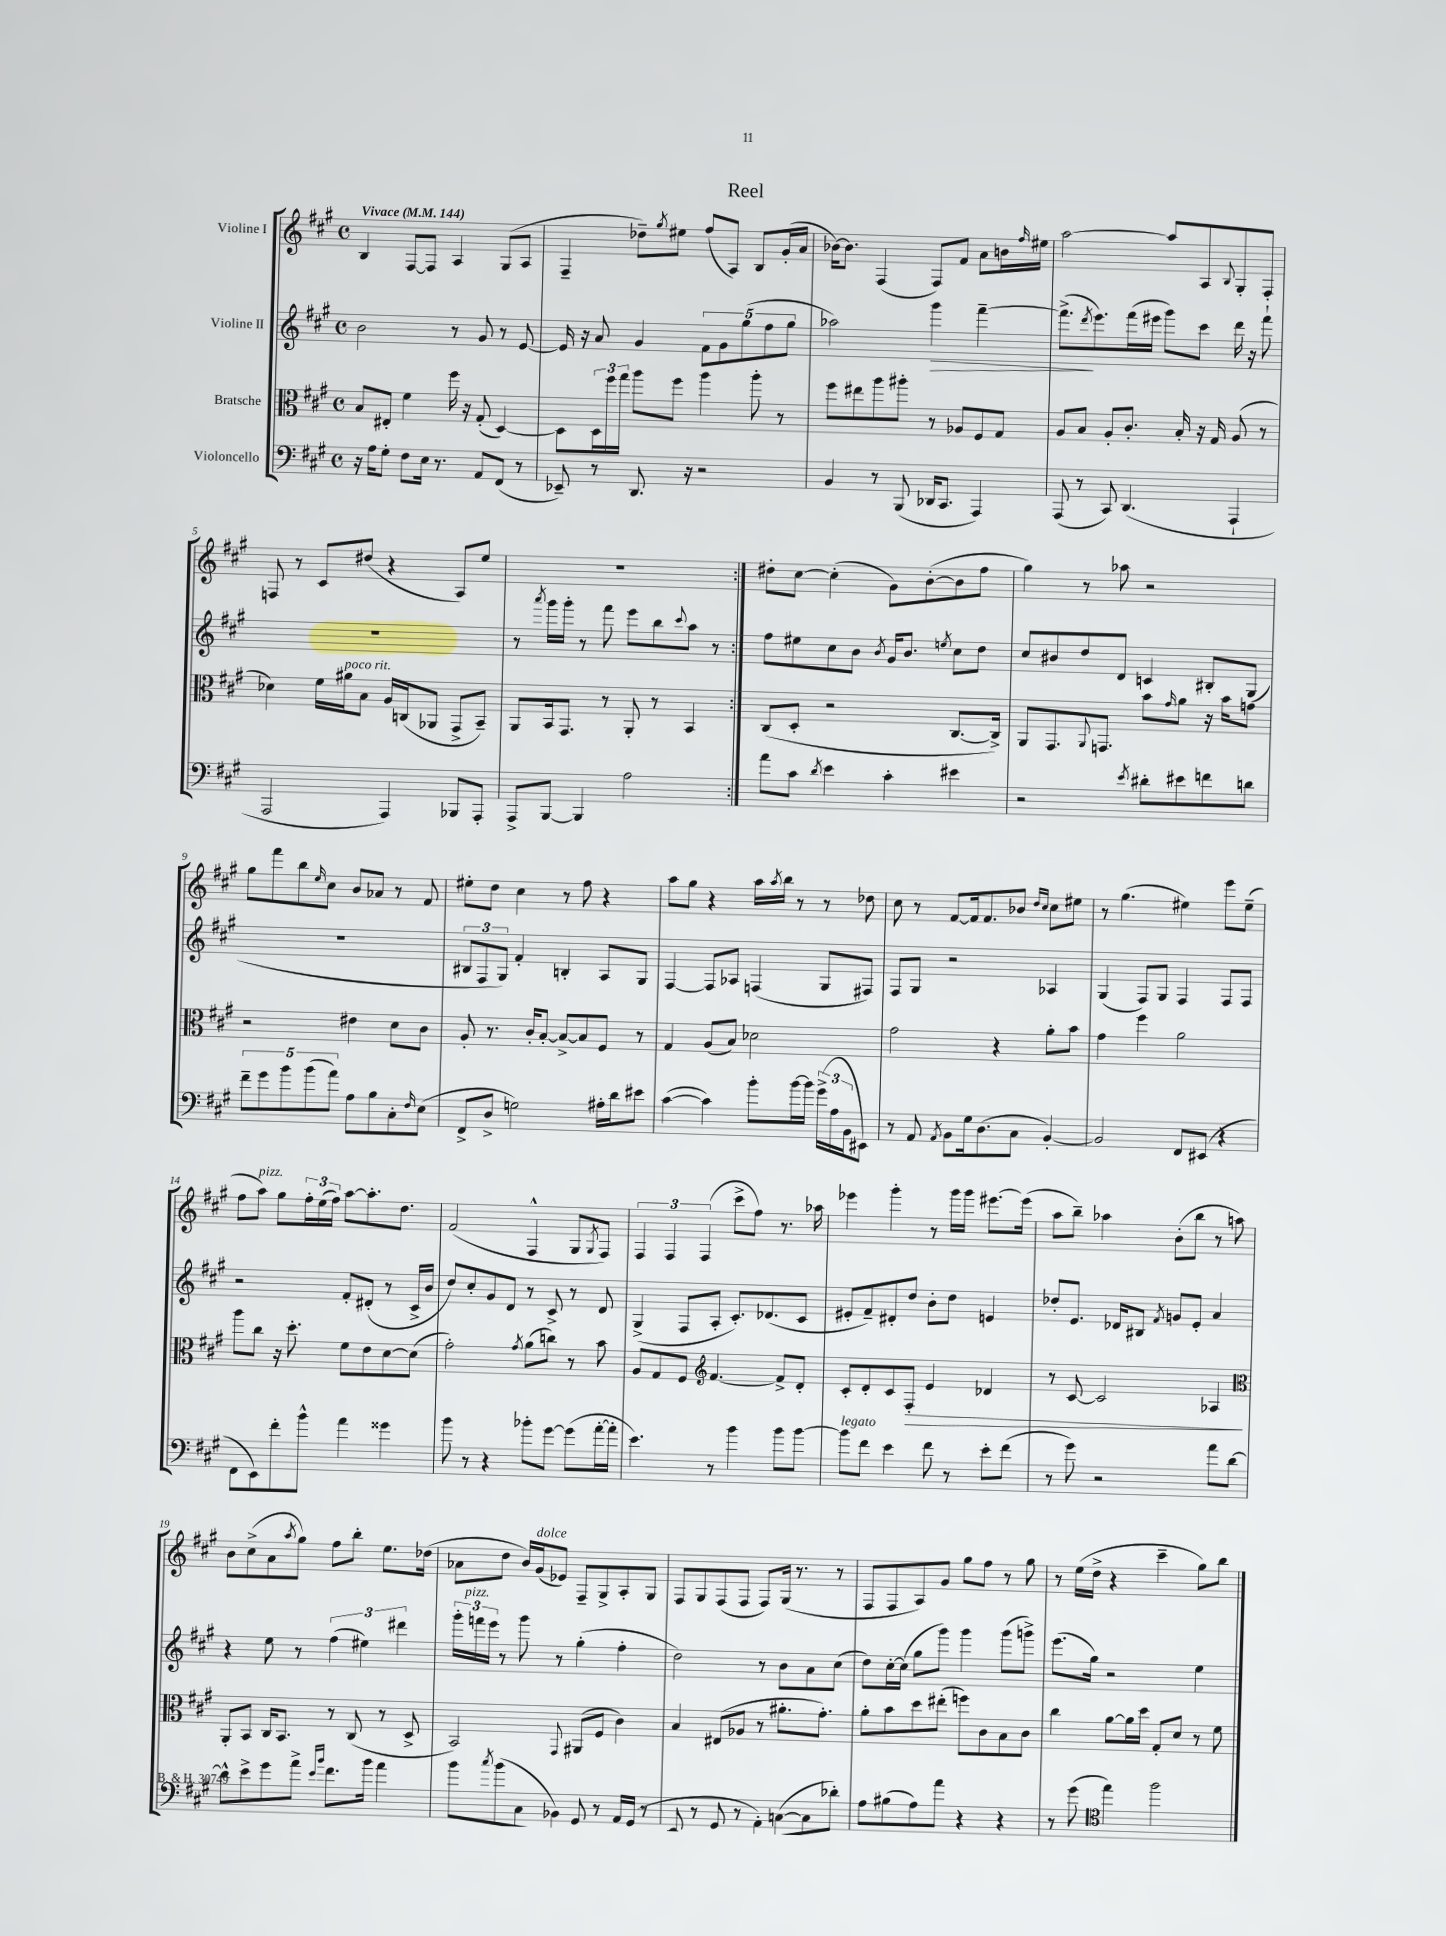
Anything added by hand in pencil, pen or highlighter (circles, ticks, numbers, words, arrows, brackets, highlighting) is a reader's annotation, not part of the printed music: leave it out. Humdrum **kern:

**kern	**kern	**dynam	**kern	**dynam	**kern
*part4	*part3	*part3	*part2	*part2	*part1
*staff4	*staff3	*staff3	*staff2	*staff2	*staff1
*I"Violoncello	*I"Bratsche	*	*I"Violine II	*	*I"Violine I
*clefF4	*clefC3	*	*clefG2	*	*clefG2
*k[f#c#g#]	*k[f#c#g#]	*	*k[f#c#g#]	*	*k[f#c#g#]
*M4/4	*M4/4	*	*M4/4	*	*M4/4
*met(c)	*met(c)	*	*met(c)	*	*met(c)
*MM144	*MM144	*	*MM144	*	*MM144
=1	=1	=1	=1	=1	=1
!	!	!	!	!	!LO:TX:a:B:t=Vivace
16r	8B/L	.	2b\	.	4B/
16A\KL	.	.	.	.	.
8G#'\J	8E#X'/J	.	.	.	.
8F#\L	4f#\	.	.	.	[8F#/L
16E\Jk	.	.	.	.	8F#/J]
8.r	.	.	.	.	.
.	16ff#\	.	8r	.	4A/
.	16r	.	.	.	.
8AA/L	(8G#'/	.	8g#/	.	.
(8FF#/J	[4D/)	.	8r	.	(8G#/L
8r	.	.	[8e/	.	8A/J
=2	=2	=2	=2	=2	=2
8EE-X~/)	8D\L]	.	16e/]	.	4F#~/
.	.	.	16r	.	.
8r	24D\L	.	8a/	.	.
.	24ff#\	.	.	.	.
.	24gg#\JJ	.	.	.	.
8.DD/	8aa\L	.	4g#/	.	8dd-X~\L)
.	.	.	.	.	8qgg#/
.	8ff#\J	.	.	.	8ee#X\J
16r	.	.	.	.	.
2r	4aa\	.	10f#\L	.	(8ff#/L
.	.	.	10g#\	.	.
.	.	.	.	.	8A/J)
.	.	.	(10gg#\	.	.
.	8aa'\	.	.	.	8B/L
.	.	.	10ff#\	.	.
.	8r	.	.	.	(16g#'/L
.	.	.	10gg#\J	.	.
.	.	.	.	.	16a/JJ
=3	=3	=3	=3	=3	=3
4BB/	8ff#\L	.	2aa-X\)	.	[16b-X\KL)
.	.	.	.	.	8.b-\J]
.	8ee#X\	.	.	.	.
8r	8aa\	.	.	.	(4F#/
(8BBB/	8aa#X'\J	.	.	.	.
!	!	!	!	!LO:HP:b	!
16DD-X/KL	8r	.	4ggg#\	>	8F#/L)
8.CC#/J	.	.	.	.	.
.	8A-X/L	.	.	.	8f#/J
4AAA/)	8F#/	.	[4fff#~\	.	8a\L
.	8G#/J	.	.	.	16bn\L
.	.	.	.	.	16qqff#/
.	.	.	.	.	16ee#X\JJ
=4	=4	=4	=4	=4	=4
(8AAA/	8A/L	.	(8.fff#^\L]	.	[2aa\
8r	8B/J	.	.	.	.
.	.	.	8qddd/	.	.
.	.	.	8.eee\)	]	.
8CC#/)	8A'/L	.	.	.	.
(4.DD/	8.c#'/J	.	(16fff#\L	.	.
.	.	.	16eee#X\JJ	.	.
.	.	.	8ggg#\L)	.	8aa/L]
.	16B'/	.	.	.	.
.	16r	.	8ccc#\J	.	8A/
.	16G#/	.	.	.	.
.	.	.	.	.	8qqB/
4AAA`/	(8A/	.	16ddd\	.	8G#'/
.	.	.	16r	.	.
.	8r	.	8fff#`\	.	8F#'/J
!!LO:LB:g=z
=5	=5	=5	=5	=5	=5
2AAA/	4d-X\)	.	1r	.	8Fn/
.	.	.	.	.	8r
.	16f#\LL	.	.	.	8c#/L
!	!LO:TX:a:i:t=poco rit.	!	!	!	!
.	16a#X\J	.	.	.	.
.	8B\J	.	.	.	(8dd#X/J
4AAA/)	16A/LL	.	.	.	4r
.	(16Cn/J	.	.	.	.
.	8AA-X/J	.	.	.	.
8BBB-X/L	8GG#^/L	.	.	.	8A/L)
8AAA'/J	8BB~/J)	.	.	.	8ee/J
=6	=6	=6	=6	=6	=6
8AAA^/L	8AA/L	.	8r	.	1r
.	.	.	8qaaa/	.	.
[8BBB/J	16BB/k	.	16ggg#\LL	.	.
.	8.GG#/J	.	16ggg#'\JJ	.	.
4BBB/]	.	.	8r	.	.
.	8r	.	8fff#\	.	.
2A\	8AA'/	.	8eee\L	.	.
.	8r	.	8bb\	.	.
.	.	.	8qqccc#/	.	.
.	4BB/	.	8aa\J	.	.
.	.	.	8r	.	.
=7:|!	=7:|!	=7:|!	=7:|!	=7:|!	=7:|!
8a\L	(8C#/L	.	8ff#\L	.	8dd#X'\L
8c#\J	8D'/J	.	8ee#X\	.	[8cc#\J
8qd/	.	.	.	.	.
4e\	2r	.	8cc#\	.	(4cc#'\]
.	.	.	8b\J	.	.
.	.	.	8qb/	.	.
4c#'\	.	.	16g#/KL	.	8g#\L)
.	.	.	8.b/J	.	.
.	.	.	.	.	([8b'\
.	.	.	8qeen/	.	.
4e#X\	[8.C#/L	.	8cc#\L	.	8b\]
.	.	.	8dd\J	.	8ff#\J
.	16C#^/Jk])	.	.	.	.
=8	=8	=8	=8	=8	=8
2r	8AA/L	.	8cc#/L	.	4gg#\)
.	8.GG#/	.	8b#X/	.	.
.	.	.	8dd/	.	8r
.	8qqAA/	.	.	.	.
.	8.GGn/J	.	.	.	.
.	.	.	8d/J	.	8aa-X\
8qe/	.	.	.	.	.
8d#X'\L	8b\L	.	4cn/	.	2r
.	16qqg#/	.	.	.	.
8e#X\	8a\J	.	.	.	.
8fn\	16r	.	8B#X'/L	.	.
.	16b\KL	.	.	.	.
8dn\J	8gn\J	.	(8G#/J	.	.
!!LO:LB:g=z
=9	=9	=9	=9	=9	=9
10f#~\L	2r	.	1r	.	8gg#\L
10g#\	.	.	.	.	.
.	.	.	.	.	8fff#\
10b\	.	.	.	.	.
.	.	.	.	.	8bb\
(10b\	.	.	.	.	.
.	.	.	.	.	16qqee/
.	.	.	.	.	8cc#\J
10a\J)	.	.	.	.	.
8A\L	4e#X\	.	.	.	8b/L
8B\	.	.	.	.	8a-X/J
8C#'\	8d\L	.	.	.	8r
16qqF#/	.	.	.	.	.
(8E\J	8c#\J	.	.	.	8f#/
=10	=10	=10	=10	=10	=10
8FF#^/L	8A'/	.	12B#X/L	.	8ee#X'\L
.	.	.	12F#/	.	.
8D^/J	8.r	.	.	.	8dd\J
.	.	.	12G#/J)	.	.
2Gn\)	.	.	4f#'/	.	4cc#\
.	16c#'/KL	.	.	.	.
.	[8B'/J	.	.	.	.
.	8B^/L_	.	4Bn'/	.	8r
.	8B/]	.	.	.	8ff#\
16A#X'\LL	8F#/J	.	8A/L	.	4r
16d\J	.	.	.	.	.
8e#X\J	8r	.	8G#/J	.	.
=11	=11	=11	=11	=11	=11
([4c#\	4G#/	.	[4F#/	.	8aa\L
.	.	.	.	.	8gg#\J
4c#\])	(8A/L	.	8F#/L]	.	4r
.	8B/J)	.	8A-X/J	.	.
8b'\L	2d-X\	.	(4Fn/	.	16aa\LL
.	.	.	.	.	8qaa/
.	.	.	.	.	16bb\JJ
[16b\L	.	.	.	.	8r
16b\JJ]	.	.	.	.	.
(24g#^\LL	.	.	8G#/L	.	8r
24A\	.	.	.	.	.
24BB\J	.	.	.	.	.
8EE#X\J)	.	.	8F#X/J)	.	8dd-X\
=12	=12	=12	=12	=12	=12
8r	2g#\	.	8F#/L	.	8cc#\
8AA/	.	.	8G#/J	.	8r
8qAA/	.	.	.	.	.
8BB\L	.	.	2r	.	[8f#/L
16G#\k	.	.	.	.	16f#/k]
(8.D\	.	.	.	.	8.f#/
.	4r	.	.	.	.
8C#\J	.	.	.	.	8b-X/J
.	.	.	.	.	16qqdd/LL
.	.	.	.	.	16qqcc#/JJ
[4BB'/)	8a'\L	.	4A-X/	.	8cc#\L
.	8b\J	.	.	.	8ee#X\J
=13	=13	=13	=13	=13	=13
2BB/]	4g#\	.	(4G#/	.	8r
.	.	.	.	.	(4.gg#\
.	4ff#\	.	8F#/L)	.	.
.	.	.	8G#/J	.	.
8FF#/L	2a\	.	4F#/	.	4ee#X\)
(8EE#X/J	.	.	.	.	.
4r	.	.	8F#/L	.	8eee\L
.	.	.	8F#/J	.	(8ee#~\J
!!LO:LB:g=z
=14	=14	=14	=14	=14	=14
8FF#\L	8aa\L	.	2r	.	8ff#\L
!	!	!	!	!	!LO:TX:a:i:t=pizz.
8EE\)	8cc#\J	.	.	.	8aa\J)
8f#'\	16r	.	.	.	8gg#\L
.	8.dd'\	.	.	.	.
8b^^\J	.	.	.	.	24ff#'\L
.	.	.	.	.	(24ee\
.	.	.	.	.	24ff#\JJ)
4a\	8f#\L	.	8f#'/L	.	[8aa\L
.	8e\	.	(8d#X'/J	.	8.aa'\]
4g##X\	[8d\	.	8r	.	.
.	.	.	.	.	8.dd\J
.	(8d\J]	.	16c#^/LL	.	.
.	.	.	16b/JJ	.	.
=15	=15	=15	=15	=15	=15
8b\	2g#'\)	.	8dd/L)	.	(2f#/
8r	.	.	8cc#'/	.	.
4r	.	.	8g#/	.	.
.	.	.	8d/J	.	.
.	8qg#/	.	.	.	.
8b-X'\L	(8a\L	.	8r	.	4F#^^/
[8g#\J	8ccn\J)	.	8c#^/	.	.
(8g#\L]	8r	.	8r	.	8G#/L
.	.	.	.	.	8qG#/
[16a'\L	8b\	.	8d/	.	8F#/J)
16a'\JJ]	.	.	.	.	.
=16	=16	=16	=16	=16	=16
4.e\)	8A/L	.	(4G#^/	.	6F#/
.	8G#/	.	.	.	.
.	.	.	.	.	6F#/
.	8F#/J	.	8F#/L	.	.
.	.	.	.	.	(6F#/
*	*clefG2	*	*	*	*
8r	[4.f#/	.	8A'/J	.	.
4b\	.	.	8.c#'/L)	.	8ccc#^\L
.	.	.	.	.	8ff#\J)
.	.	.	(8.d-X/	.	.
8b\L	8f#^/L]	.	.	.	8.r
[8b\J	8d'/J	.	8c#/J	.	.
.	.	.	.	.	16aa-X\
=17	=17	=17	=17	=17	=17
!LO:TX:a:i:t=legato	!	!	!	!	!
8b\L]	8c#'/L	.	8e#X'/L	.	4eee-X\
8f#\J	8d'/	.	8f#~/)	.	.
4e\	8c#/	.	8d#X'/	.	4ggg#'\
!	!	!LO:HP:b	!	!	!
.	8F#'/J	>	8dd/J	.	.
8f#\	4e/	.	8b'\L	.	8r
8r	.	.	8dd\J	.	16ggg#\LL
.	.	.	.	.	16ggg#\JJ
8e'\L	4d-X/	.	4en/	.	[8.eee#X\L
(8f#\J	.	.	.	.	.
.	.	.	.	.	(16eee#\Jk]
=18	=18	=18	=18	=18	=18
8r	8r	.	8dd-X'/L	.	8aa\L
8g#\)	[8c#/	.	8.e/J	.	8bb~\J)
2r	2c#/]	.	.	.	4aa-X\
.	.	.	16d-X/KL	.	.
.	.	.	8B#X/J	.	.
.	.	.	8qf#/	.	.
.	.	.	8gn/L	.	(8b'\L
.	.	.	8e'/J	.	8bb\J
8a\L	4A-X/	.	4a/	.	8r
[8d\J	.	.	.	.	8aan\)
.	.	]	.	.	.
!!LO:LB:g=z
=19	=19	=19	=19	=19	=19
*	*clefC3	*	*	*	*
8d^^\L]	8AA'/L	.	4r	.	8b\L
8e^\	8BB/J	.	.	.	(8cc#^\
8g#\	16C#/KL	.	8ee\	.	8a\
.	8.BB/J	.	.	.	.
.	.	.	.	.	8qaa/
8a^\J	.	.	8r	.	8gg#\J)
16qqe/LL	.	.	.	.	.
16qqb/JJ	.	.	.	.	.
8.f#\L	8r	.	(6ff#\	.	8ff#\L
.	(8C#/	.	.	.	8bb'\J
.	.	.	6ee#X\)	.	.
16b\Jk	.	.	.	.	.
4a\	8r	.	.	.	8.ee\L
.	.	.	6ddd#X\	.	.
.	8D^/	.	.	.	.
.	.	.	.	.	(16dd-X\Jk
=20	=20	=20	=20	=20	=20
8b\L	2BB/)	.	24ggg#'\LL	.	8a-X\L
!	!	!	!LO:TX:a:i:t=pizz.	!	!
.	.	.	24fffn\	.	.
.	.	.	24eee\JJ	.	.
8qcc#/	.	.	.	.	.
(8b\	.	.	8r	.	8dd\J
8C#\	.	.	8ggg#\	.	16b/LL)
!	!	!	!	!	!LO:TX:a:i:t=dolce
.	.	.	.	.	(16g#/J
8BB-X\J)	.	.	8r	.	8e-X/J)
.	8qqGG#/	.	.	.	.
8GG#/	(8AA#X/L	.	(4gg#'\	.	8F#~/L
8r	8F#/J	.	.	.	8G#^/
16AA/LL	4c#\)	.	4ff#'\	.	8A'/
(16GG#/JJ	.	.	.	.	.
8r	.	.	.	.	8G#/J
=21	=21	=21	=21	=21	=21
8EE'/	4B/	.	2dd\)	.	8F#/L
8r	.	.	.	.	8G#/
8GG#/	(8E#X/L	.	.	.	(8F#/
8r	8A-X/J	.	.	.	8F#/J
8AA'\L)	8r	.	8r	.	8F#/L)
([8Cn\	8.a#X'\L	.	8b\L	.	(16G#/Jk
.	.	.	.	.	8.r
8C\]	.	.	8a\	.	.
.	8.g#'\J)	.	.	.	.
8d-X'\J)	.	.	(8cc#\J	.	8r
=22	=22	=22	=22	=22	=22
8A\L	8a'\L	.	8dd\L)	.	8F#/L
(8B#X\	8b\	.	[16cc#'\L	.	8F#/
.	.	.	(16cc#\JJ]	.	.
8A\)	8dd\	.	8gg#\L	.	8A/)
8a\J	(8ee#X'\J	.	8ggg#\J)	.	8g#/J
4r	8ffn\L)	.	4ggg#\	.	8gg#\L
.	8c#\	.	.	.	8ff#\J
4r	8B\	.	(8ggg#\L	.	8r
.	8c#\J	.	8gggn^\J)	.	8gg#\
=23	=23	=23	=23	=23	=23
8r	4cc#\	.	(8.eee\L	.	8r
(8g#\	.	.	.	.	(16ee\LL
.	.	.	16gg#\Jk)	.	16dd^\JJ
*clefC4	*	*	*	*	*
4ee\)	[8a\L	.	2r	.	4r
.	16a\L]	.	.	.	.
.	16dd\JJ	.	.	.	.
2ff#\	8G#'/L	.	.	.	4ccc#~\
.	8d/J	.	.	.	.
.	8r	.	4ee\	.	8gg#\L)
.	8f#\	.	.	.	8bb\J
==	==	==	==	==	==
*-	*-	*-	*-	*-	*-
